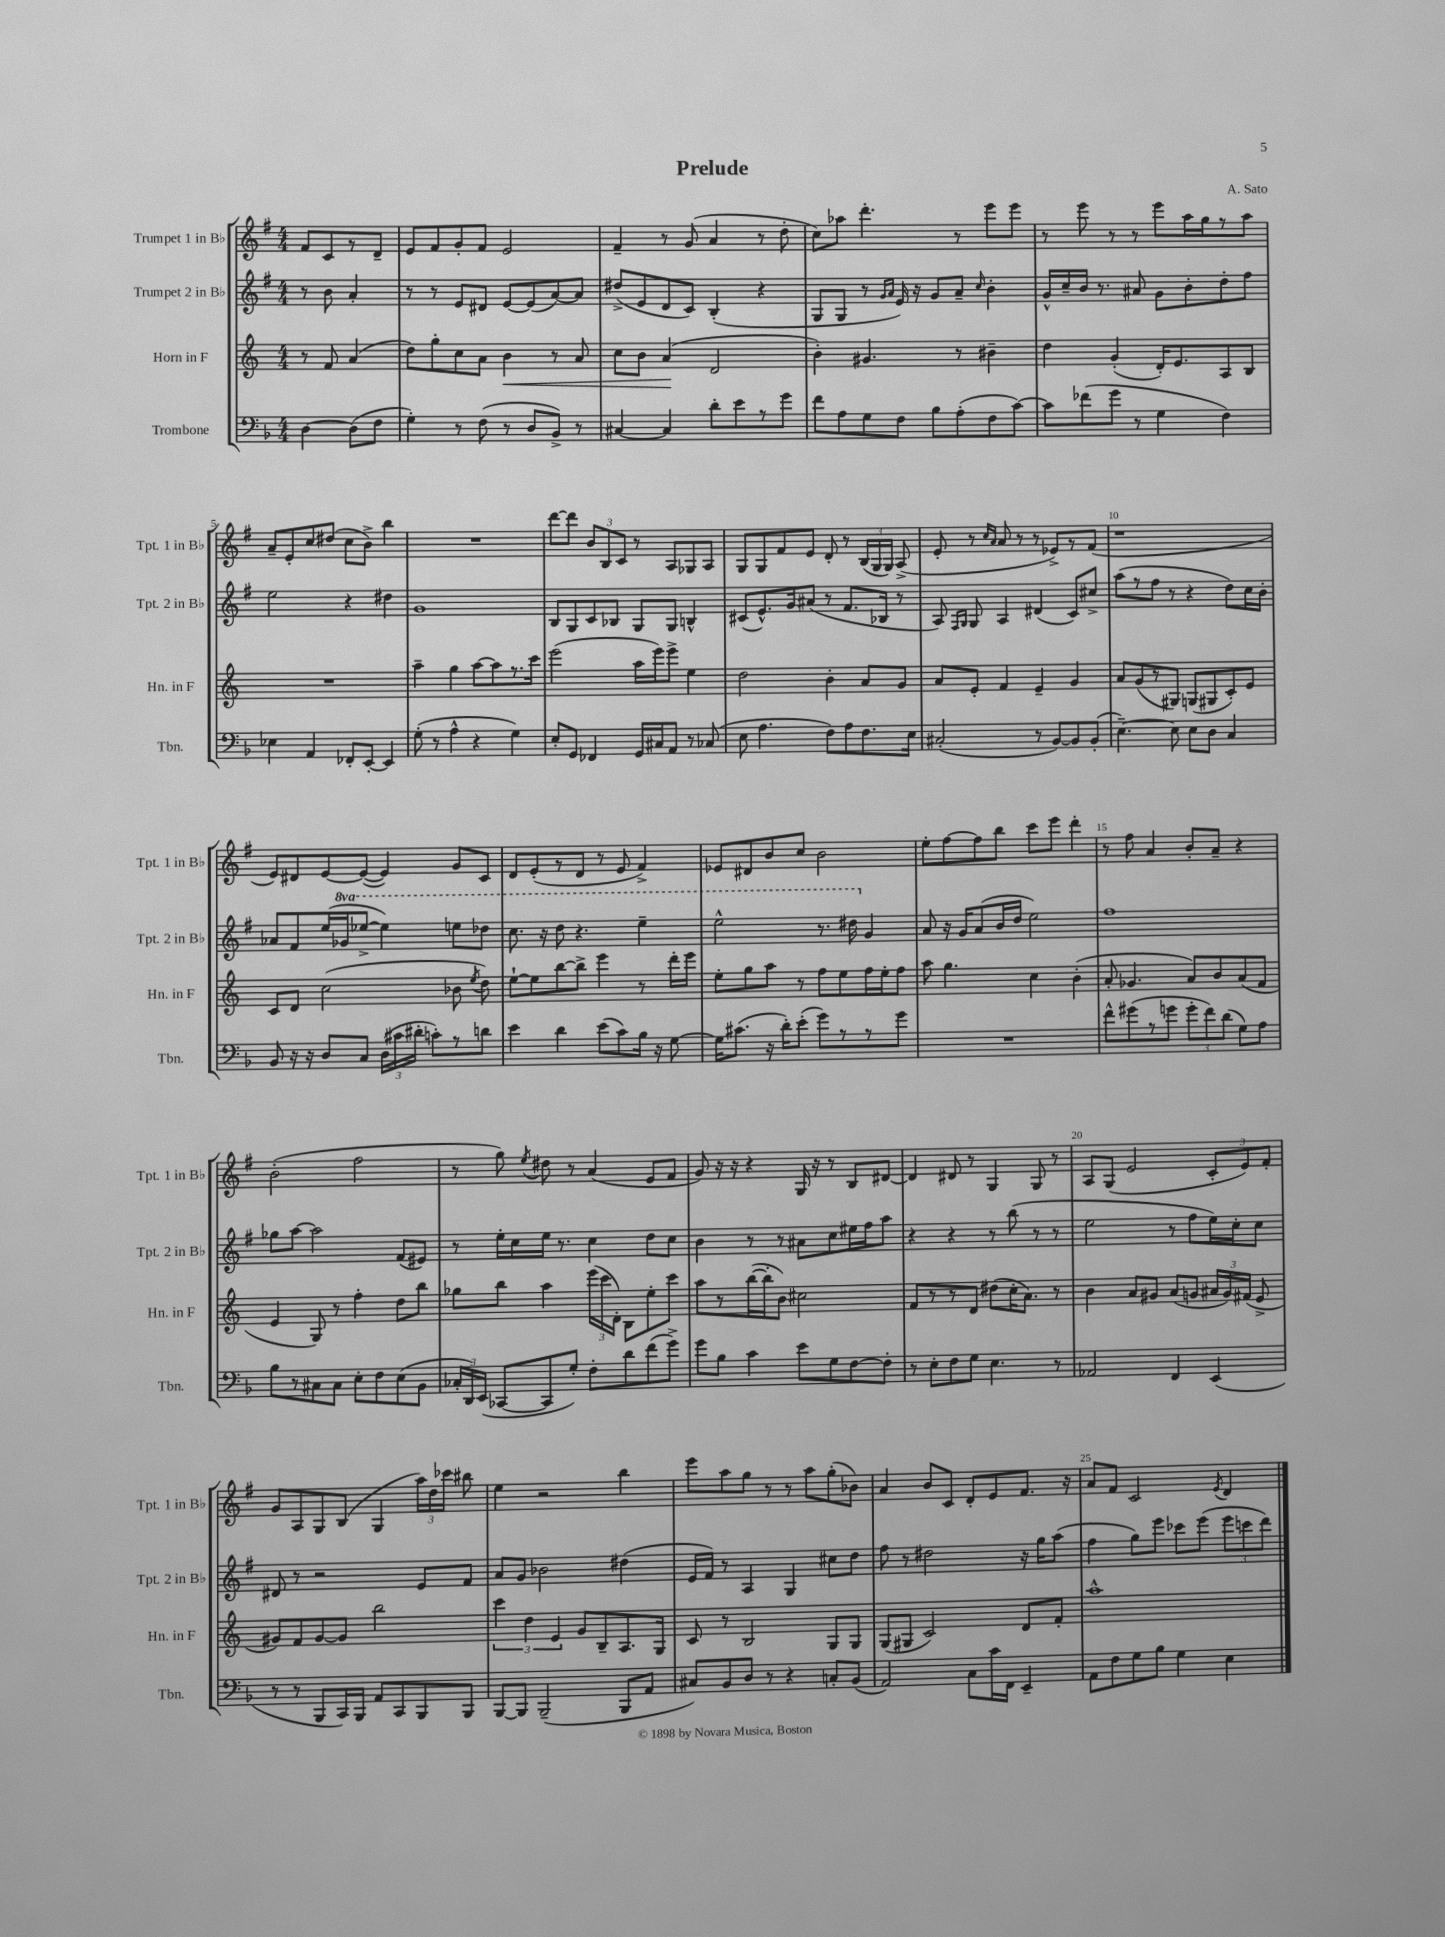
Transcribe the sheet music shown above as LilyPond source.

\header { title = "Prelude" composer = "A. Sato" }
<<
\new StaffGroup <<
\new Staff = "s0" \with { instrumentName = "Trumpet 1 in Bb" shortInstrumentName = "Tpt. 1 in Bb" } {
    \clef treble \key g \major \numericTimeSignature \time 4/4 \partial 2
    \autoBeamOff fis'8[ c'8 r8 d'8]-- |
    e'8[ fis'8 g'8-. fis'8] e'2 |
    fis'4-- r8 g'8( a'4 r8 d''8-. |
    c''8[) aes''8] d'''4.-. r8 e'''8[ e'''8] |
    r8 e'''8 r8 r8 e'''8[ a''16 g''16 r8 a''8] |
    a'8[-- e'8-. c''8 dis''8]( c''8[ b'8]->) b''4 |
    R1 |
    d'''8[~ d'''8] \tuplet 3/2 { b'8[ b8 c'8] } r8 a8[ ges8 a8] |
    g8[ g8 fis'8 e'8] d'8-. r8 \tuplet 3/2 { b16[( g16 g16]) } a8->( |
    e'8-. r8 \grace { c''16[ a'16] } a'8 r8 r8 ees'8[->) r8 fis'8]( |
    r1 |
    e'8[) dis'8 e'8~ e'8]~( e'4) g'8[ c'8] |
    d'8[ e'8-.( r8 d'8] r8 e'8 fis'4->) |
    ees'8[ dis'8 b'8 c''8] b'2 |
    e''8[-. fis''8~ fis''8 b''8] c'''8[ e'''8] d'''4-. |
    r8 fis''8 a'4 b'8[-. a'8]-- r4 |
    b'2-.( fis''2 |
    r8 g''8) \acciaccatura { e''8 } dis''8 r8 a'4( e'8[ fis'8] |
    g'8) r16 r16 r4 g16 r16 r8 b8[ dis'8]~ |
    dis'4 dis'8 r8 g4 g8 r8 |
    a8[ g8]( e'2 \tuplet 3/2 { c'8[-. e'8) fis'8]-. } |
    g'8[ a8 g8 b8]( g4 \tuplet 3/2 { a''16[) d''16 ces'''16] } bis''8 |
    e''4 r2 b''4 |
    e'''8[ a''8 g''8] r8 r8 a''8[ g''8-.( bes'8]) |
    a'4 b'8[ c'8] d'8[-. e'8 fis'8.] r16 |
    a'8[ fis'8] c'2 \acciaccatura { e'8 } d'4 \bar "|." |
}
\new Staff = "s1" \with { instrumentName = "Trumpet 2 in Bb" shortInstrumentName = "Tpt. 2 in Bb" } {
    \clef treble \key g \major \numericTimeSignature \time 4/4 \set Staff.ottavationMarkups = #ottavation-simple-ordinals \partial 2
    \autoBeamOff r8 b'8 a'4-. |
    r8 r8 e'8[ dis'8] e'8[~ e'8( a'8~) a'8] |
    dis''8[->( e'8 d'8 c'8]) b4-.( r4 |
    g8[ g8] r8 \grace { g'16[ a'16] } e'16) r16 g'8[ a'8]-- \grace { c''16 } b'4-. |
    g'16[-^ c''16-- b'16] r8. ais'8 g'8[ b'8-. d''8-. fis''8] |
    e''2 r4 dis''4 |
    g'1 |
    b8[ g8 c'8 bes8] g8[ g8] b4-^ |
    cis'8[( e'8.-^) g'16 ais'8]( r8 fis'8.[ bes16] r8 |
    a8) \grace { fis16[ g16] } g8 a4 dis'4( c'8[) cis''8]-> |
    a''8[( r8 fis''8] r8 r4 d''8[) c''16 b'16]-. |
    aes'8[ fis'8 e''16( \ottava #1 ges''16 ees'''8]~-> ees'''4) e'''8[ des'''8] |
    c'''8. r16 d'''8 r4. e'''4-- |
    e'''2-^ r8. dis'''16 \ottava #0 g'4 |
    a'8 r16 g'16[ a'8( b'16 d''16] e''2) |
    fis''1 |
    ges''8[ a''8]~ a''2 fis'8[( eis'8]) |
    r8 e''16[-. c''16 e''16] r8. c''4 d''8[ c''8] |
    b'4 r8 r8 ais'8[ c''8 eis''16 fis''16 a''8] |
    r4 r4 r8 b''8( r8 r8 |
    e''2 r8 fis''8[ e''16) c''16-. c''8] |
    dis'8 r8 r2 e'8[ fis'8] |
    a'8[ g'8] bes'2 dis''4( |
    e'16[ fis'16]) r8 a4 g4 cis''8[ d''8] |
    fis''8 r8 dis''2 r16 g''16[ a''8]( |
    fis''4 g''8[) e'''8] ces'''8[ e'''8]( \tuplet 3/2 { e'''8[ c'''8 d'''8]) } \bar "|." |
}
\new Staff = "s2" \with { instrumentName = "Horn in F" shortInstrumentName = "Hn. in F" } {
    \clef treble \key c \major \numericTimeSignature \time 4/4 \partial 2
    \autoBeamOff r8 f'8 a'4( |
    d''8[) g''8-. c''8 a'8] b'4\< r8 a'8 |
    c''8[ b'8] a'4\!( d'2 |
    b'4-.) gis'4. r8 bis'4-- |
    d''4 g'4-.( d'16[-.) e'8. a8 b8] |
    R1 |
    a''4-- g''4 a''8[~ a''8 r8. c'''16] |
    e'''2( a''16[ e'''16) e'''8]-> e''4 |
    d''2 b'4-. a'8[ g'8] |
    a'8[ e'8]-. f'4 e'4-- g'4 |
    a'8[ g'8( r8 gis8]) g8[( gis8 c'8-.) e'8] |
    c'8[ d'8] c''2( bes'8 \acciaccatura { e''8 } d''8) |
    e''8[~-! e''8 b''8~ b''8]-> e'''4 r8 d'''16[-. e'''16] |
    e''8[-. g''8 a''8] r8 f''8[ e''8 f''16 e''16-. f''8] |
    a''8 g''4. c''4 b'4-.( |
    a'8-. ges'4. a'8[) b'8 a'8( f'8] |
    e'4 g8) r8 f''4-. d''8[ b''8] |
    ges''8[ b''8] a''4 \tuplet 3/2 { e'''16[( c'''16 d'16]-.) } b8[ e''8-. c'''8] |
    a''8[ r8 b''16~( b''16-. b'8]) cis''2 |
    f'8[ r8 r8 d'8] dis''8[( c''16-. a'8.]) r8 |
    b'4 a'8[ gis'8] a'8[( g'8] \tuplet 3/2 { ais'16[ g'16) fis'16]( } e'8-> |
    gis'8[) f'8 gis'8~ gis'8] b''2 |
    \tuplet 3/2 { c'''4 d''4 e'4 } g'8[ b8-- a8. g16] |
    c'8 r8 b2 g8[ g8] |
    g8[( gis8] c'2) d'8[ f'8]-. |
    a''1-^ \bar "|." |
}
\new Staff = "s3" \with { instrumentName = "Trombone" shortInstrumentName = "Tbn." } {
    \clef bass \key f \major \numericTimeSignature \time 4/4 \partial 2
    \autoBeamOff d4~ d8[( f8] |
    g4-.) r8 f8( r8 d8[ bes,8]->) r8 |
    cis4~ cis4 d'8[-. e'8 r8 g'8] |
    f'8[ a8 g8 f8] bes8[ a8-.( f8 c'8]~) |
    c'8[ fes'8( g'8] r8 g4 f4) |
    ees4 a,4 fes,8[-. e,8]~-. e,4 |
    g8-.( r8 a4-^ r4 g4) |
    e8[-. g,8] fes,4 g,16[ cis16 a,8] r8 ces8( |
    e8 a4. f8[) a8 f8. e16] |
    cis2-.( r8 bes,8[~) bes,8 bes,8]-.( |
    e4.~--) e8 e8[ d8] c4 |
    bes,8 r16 r16 d8[ c8] \tuplet 3/2 { d16[( cis'16 dis'16]-. } c'8[-.) r8 d'8] |
    e'4 d'4 e'8[( c'8) bes16] r16 g8~ |
    g16[ cis'8.]( r16 d'16[-.) e'8]-.( g'8[) r8 r8 g'8] |
    R1 |
    f'8[-^ gis'8( r8 g'8] \tuplet 3/2 { g'8[-. f'8) d'8]( } g8[) a8] |
    bes8[ r8 cis8 cis8] e8[-. f8 e8( bes,8] |
    \tuplet 3/2 { ces16[-. d,16) e,16]( } ces,8[~ ces,8 g8]-.) f8[-. d'8 f'8( g'8]->) |
    g'8[ bes8] c'4 e'8[ g8 f8~ f8]-. |
    r8 e8[-. f8 g8] e4. r8 |
    aes,2 f,4 e,4( |
    r8 r8 bes,,8[ c,16) bes,,16] a,8[ c,8 bes,,8 bes,,8] |
    bes,,8[~ bes,,8] bes,,2--( bes,,8[ a,8] |
    cis8[) bes,8 d8] r8 r4 c8[-. bes,8]( |
    a,2) c8[ c'16 f,16] e,4-- |
    a,8[ f8 g8 bes8] g4 e4 \bar "|." |
}
>>
>>
\layout { \context { \Score \override BarNumber.break-visibility = ##(#f #t #t) barNumberVisibility = #(every-nth-bar-number-visible 5) } }
